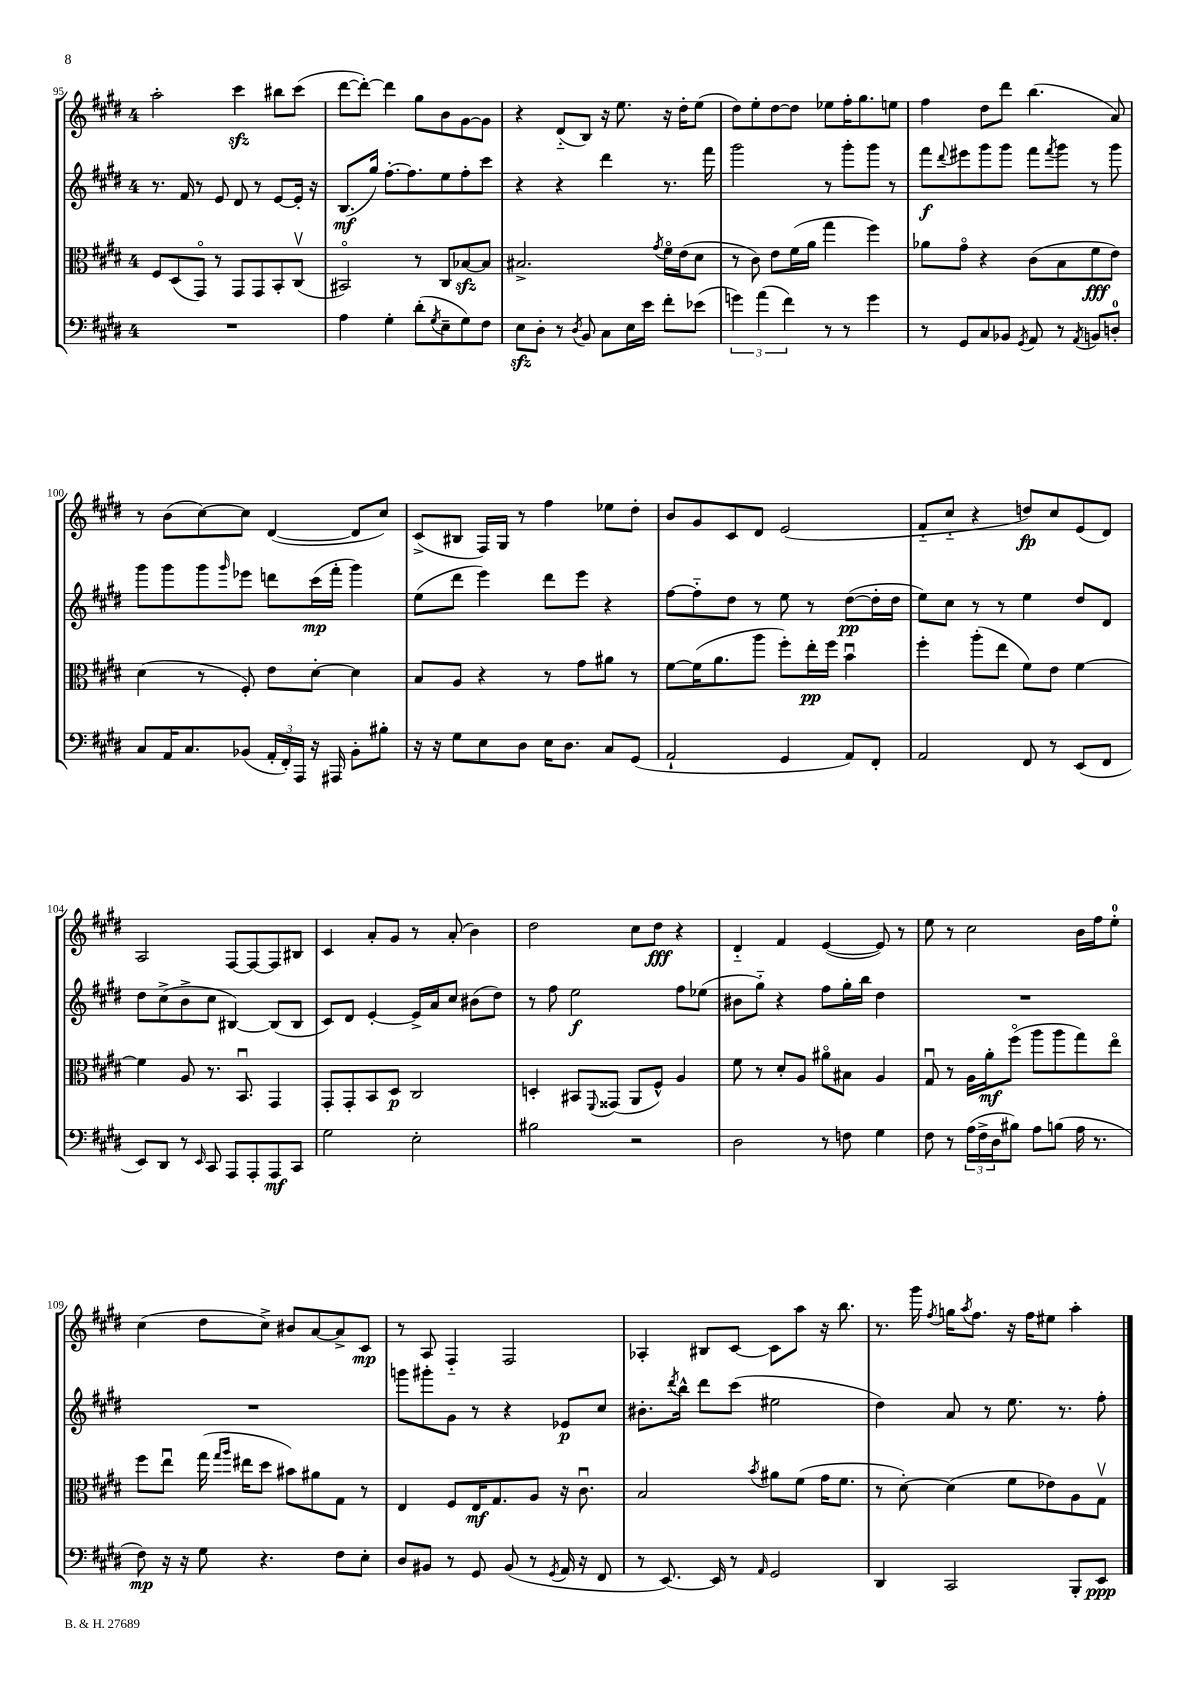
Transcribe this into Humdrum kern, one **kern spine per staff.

**kern	**kern	**kern	**kern
*staff4	*staff3	*staff2	*staff1
*clefF4	*clefC3	*clefG2	*clefG2
*k[f#c#g#d#]	*k[f#c#g#d#]	*k[f#c#g#d#]	*k[f#c#g#d#]
*M4/4	*M4/4	*M4/4	*M4/4
1r	8F#	8.r	2aa'
.	(8D#	.	.
.	.	16f#	.
.	8GG#o)	8r	.
.	8r	8e	.
.	8GG#	8d#	4ccc#
.	8GG#	8r	.
.	8BB'	[8e	8bb#
.	(8C#v	16e']	(8ccc#
.	.	16r	.
=	=	=	=
4A	2BB#o)	(8.B	[8ddd#
.	.	.	8ddd#'_)
.	.	16gg#)	.
4G#'	.	[8.ff#'	4ddd#]
.	.	8.ff#]	.
(8d#'	8r	.	8gg#
8qG#	.	.	.
8E~	8C#	8ee	8b
8G#)	[8B-	8ff#'	[8g#
8F#	8B-]	8ccc#	8g#]
=	=	=	=
8E	2.B#^	4r	4r
8D#'	.	.	.
8r	.	4r	(8d#'~
8qD#	.	.	.
8BB	.	.	8B)
8C#	.	4ddd#	16r
.	.	.	8.ee
16E	.	.	.
16e	.	.	.
.	8qg#	.	.
8f#'	16f#o	8.r	16r
.	(16e	.	16dd#'
(8e-	8d#	.	(8ee
.	.	16fff#	.
=	=	=	=
6g)	8r	2ggg#	8dd#)
.	8c#)	.	8ee'
(6a	.	.	.
.	8e	.	[8dd#
6f#)	.	.	.
.	(16f#	.	8dd#]
.	16a	.	.
8r	4gg#	8r	8ee-
8r	.	8ggg#'	16ff#'
.	.	.	8.gg#
4g	4ff#)	8ggg#	.
.	.	8r	8ee
=	=	=	=
8r	8a-	8fff#	4ff#
.	.	8qqddd#	.
8GG#	8g#o	8eee#	.
8C#	4r	8ggg#	8dd#
8BB-	.	8ggg#	8ddd#
8qGG#	.	.	.
8AA	(8c#	8fff#	(4.bb
.	.	8qfff#	.
8r	8B	8ggg#	.
8qAA	.	.	.
8BB	8f#	8r	.
8D'	8e)	8ggg#	8a)
=	=	=	=
8C#	(4d#	8ggg#	8r
16AA	.	8ggg#	(8b
8.C#	.	.	.
.	8r	8ggg#	[8cc#)
.	.	16qqggg#	.
(8BB-	8F#')	8eee-	8cc#]
24AA'	8e	8ddd	([4d#
24FF#')	.	.	.
24AAA	.	.	.
16r	[8d#'	(16ccc#	.
16AAA#	.	16fff#'	.
8BB-'	4d#]	4ggg#)	8d#]
8B#'	.	.	8cc#)
=	=	=	=
16r	8B	(8ee	(8c#^
16r	.	.	.
8G#	8A	8ddd#	8B#
8E	4r	4eee)	16F#)
.	.	.	16G#
8D#	.	.	8r
16E	8r	8ddd#	4ff#
8.D#	.	.	.
.	8g#	8eee	.
8C#	8a#	4r	8ee-
(8GG#	8r	.	8dd#'
=	=	=	=
2AA`	[8f#	[8ff#	8b
.	(16f#]	8ff#'~]	8g#
.	8.a	.	.
.	.	8dd#	8c#
.	8aa	8r	8d#
4GG#	8ff#')	8ee	(2e
.	16ee'	8r	.
.	16ff#	.	.
8AA)	4bu	([8dd#	.
8FF#'	.	16dd#']	.
.	.	16dd#	.
=	=	=	=
2AA	4ff#'	8ee)	8f#'~
.	.	8cc#	8cc#'~
.	(8aa'	8r	4r
.	8ee	8r	.
8FF#	8f#)	4ee	8dd)
8r	8e	.	8cc#
(8EE	[4f#	8dd#	(8e
8FF#	.	8d#	8d#)
=	=	=	=
8EE)	4f#]	8dd#	2A
8DD#	.	(8cc#^	.
8r	8A	8b^	.
16qqEE	.	.	.
8CC#	8.r	8cc#	.
8AAA	.	[4B#)	[8F#
.	8.BBu	.	.
8AAA'	.	.	8F#_
8AAA	4GG#	(8B#]	8F#]
8CC#	.	8B#	8B#
=	=	=	=
2G#	8GG#'	8c#)	4c#
.	8GG#'	8d#	.
.	8BB	[4e'	8a'
.	8D#	.	8g#
2E'	2C#	16e^]	8r
.	.	16a	.
.	.	8cc#	(8a'
.	.	(8b#	4b)
.	.	8dd#)	.
=	=	=	=
2B#	4D'	8r	2dd#
.	.	8ff#	.
.	8BB#	2ee	.
.	8qqFF#	.	.
.	(8GG##	.	.
2r	8AA	.	8cc#
.	8F#^^)	.	8dd#
.	4A	8ff#	4r
.	.	(8ee-	.
=	=	=	=
2D#	8f#	8b#	4d#'~
.	8r	8gg#'~)	.
.	8d#'	4r	4f#
.	8A	.	.
8r	8a#o	8ff#	([4e
8F	8B#	16gg#'	.
.	.	16bb	.
4G#	4A	4dd#	8e])
.	.	.	8r
=	=	=	=
8F#	8G#u	1r	8ee
8r	8r	.	8r
(24A	16A	.	2cc#
24F#^	.	.	.
.	16a'	.	.
24D#	.	.	.
8B#)	(8ff#o	.	.
8A	8aa	.	.
(8B	8aa	.	.
16A	8gg#)	.	16b
8.r	.	.	16ff#
.	8eeo	.	8ee'
=	=	=	=
8F#)	8ff#	1r	(4cc#
16r	8eeu	.	.
16r	.	.	.
8G#	(16gg#	.	8dd#
.	16qqgg#	.	.
.	16qqaa	.	.
.	16ee#	.	.
4.r	8dd#	.	8cc#^)
.	8b#)	.	8b#
.	8a#	.	[8a
8F#	8G#	.	8a^]
8E'	8r	.	8c#
=	=	=	=
8D#	4E	8ggg	8r
8BB#	.	8ggg#'	8A
8r	8F#	8g#	4F#'~
8GG#	16E	8r	.
.	8.G#	.	.
(8BB#	.	4r	2F#
8r	8A	.	.
8qGG#	.	.	.
16AA	16r	8e-	.
16r	8.c#u	.	.
8FF#	.	8cc#	.
=	=	=	=
8r	2B	8.b#'	4A-'
[8.EE)	.	.	.
.	.	8qddd#	.
.	.	16bb^^	.
.	.	8ddd#	8B#
16EE]	.	.	.
8r	.	(8ccc#	[8c#
16qqAA	8qb	.	.
2GG#	8a#	2ee#	8c#]
.	(8f#	.	8aa
.	16g#	.	16r
.	8.f#	.	8.bb
=	=	=	=
4DD#	8r	4dd#)	8.r
.	[8d#')	.	.
.	.	.	16ggg#
.	.	.	8qff#
2CC#	(4d#]	8a	16gg
.	.	.	8qaa
.	.	.	8.ff#
.	.	8r	.
.	8f#	8.ee	16r
.	.	.	16ff#
.	8e-)	.	8ee#
.	.	8.r	.
8BBB'	8A	.	4aa'
8EE	8G#v	8ff#'	.
==	==	==	==
*-	*-	*-	*-
